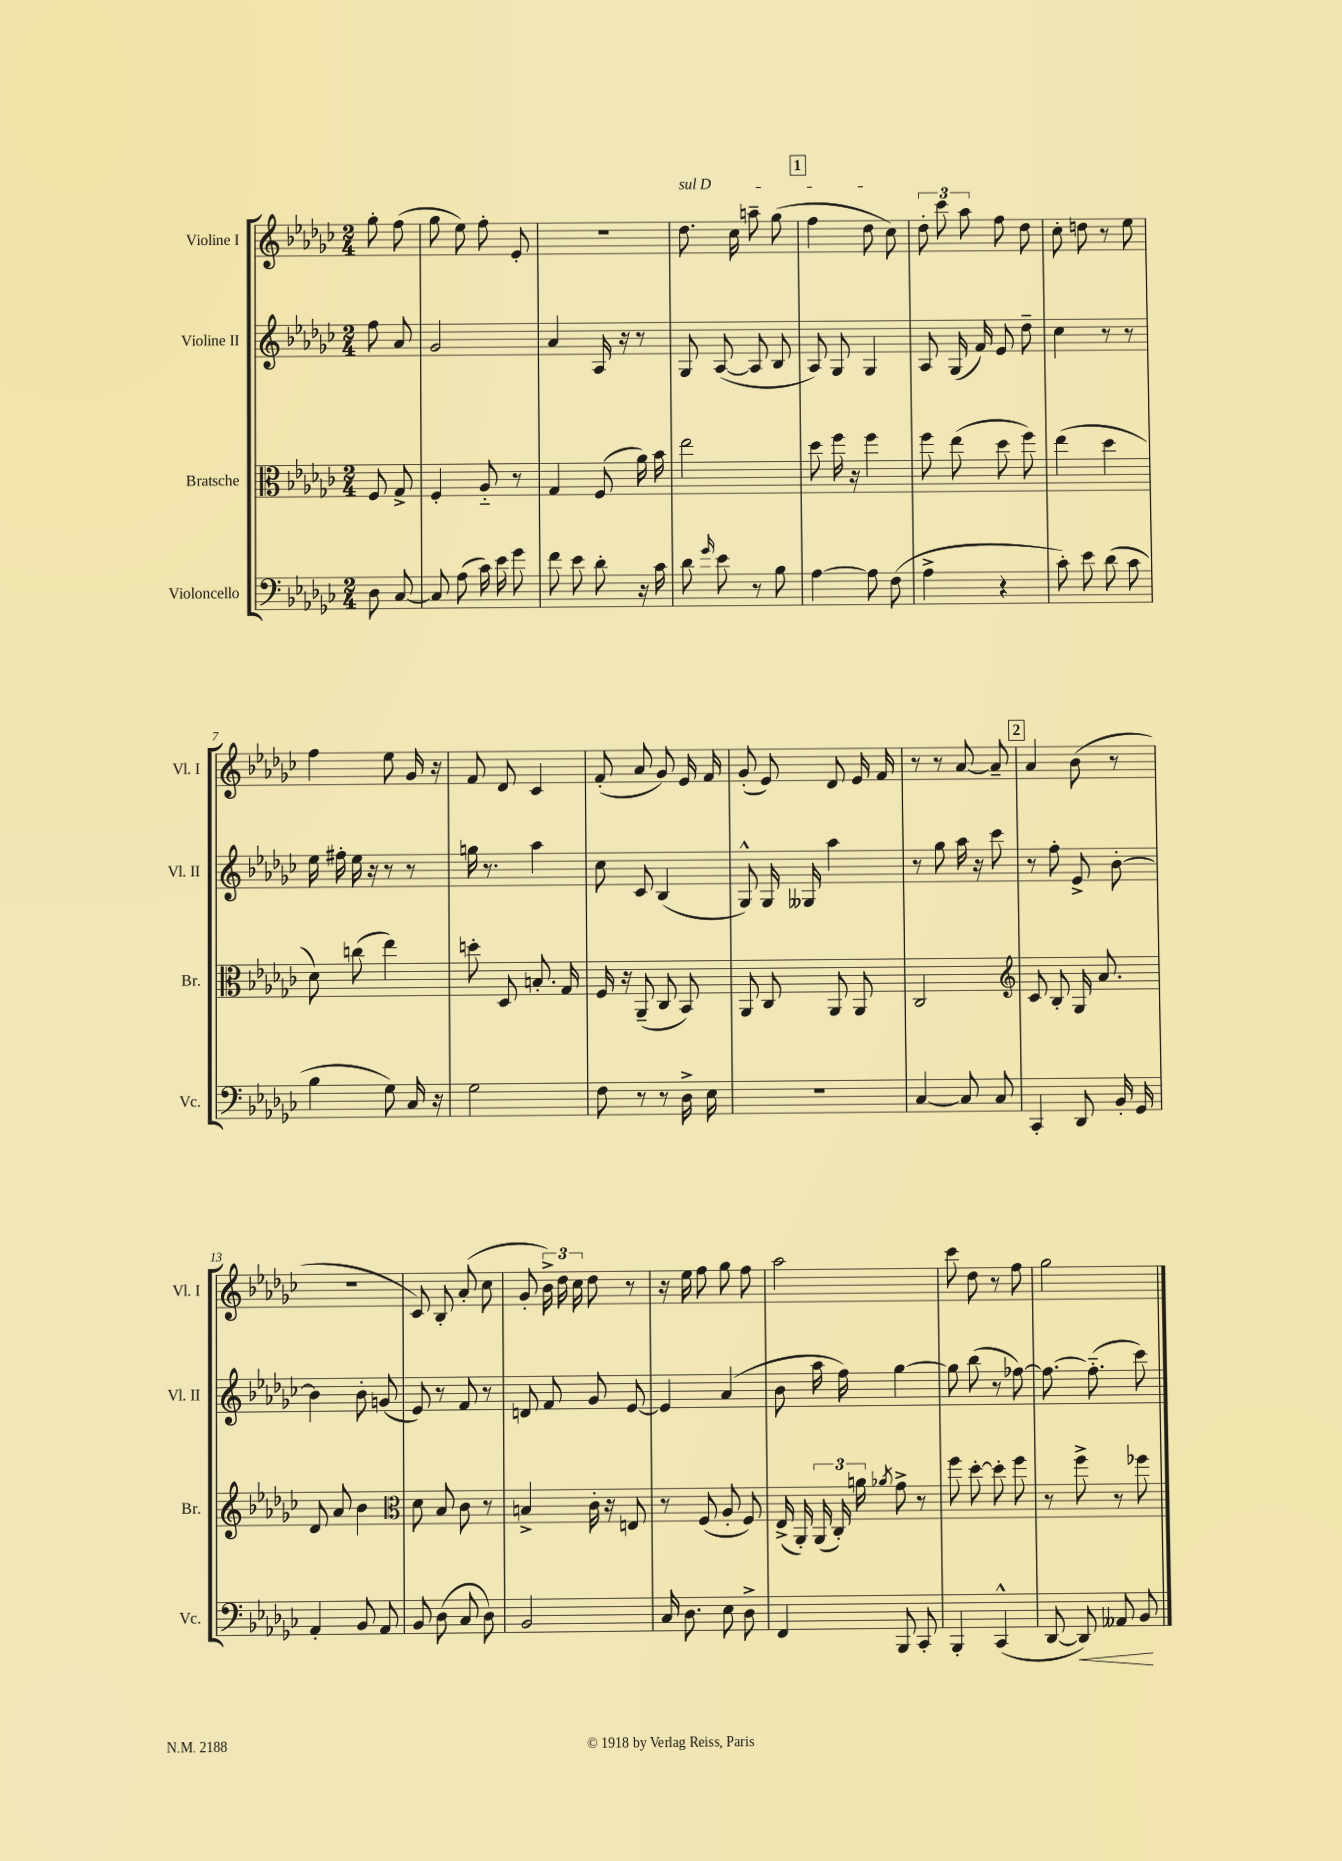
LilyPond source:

<<
\new StaffGroup <<
\new Staff = "s0" \with { instrumentName = "Violine I" shortInstrumentName = "Vl. I" } {
    \clef treble \key ges \major \numericTimeSignature \time 2/4 \partial 4
    \autoBeamOff ges''8-. f''8( |
    ges''8 ees''8) f''8-. ees'8-. |
    R2 |
    \once \override TextSpanner.bound-details.left.text = \markup { \italic "sul D" } des''8.\startTextSpan ces''16 a''8-- ges''8( |
    \mark \markup { \box "1" } f''4 des''8 ces''8\stopTextSpan) |
    \tuplet 3/2 { des''8-. ces'''8 aes''8 } f''8 des''8 |
    ces''8-. d''8 r8 ees''8 |
    f''4 ees''8 ges'16 r16 |
    f'8 des'8 ces'4 |
    f'8-.( aes'8 ges'8) ees'16 f'16 |
    ges'8-.( ees'8) des'8 ees'16 f'16 |
    r8 r8 aes'8~ aes'8-- |
    \mark \markup { \box "2" } aes'4 bes'8( r8 |
    R2 |
    ces'8) bes8-. aes'8-.( ces''8 |
    ges'8-. \tuplet 3/2 { bes'16->) des''16 ces''16 } des''8 r8 |
    r16 ees''16 f''8 ges''8 f''8 |
    aes''2 |
    ces'''8 des''8 r8 f''8 |
    ges''2 \bar "|." |
}
\new Staff = "s1" \with { instrumentName = "Violine II" shortInstrumentName = "Vl. II" } {
    \clef treble \key ges \major \numericTimeSignature \time 2/4 \partial 4
    \autoBeamOff f''8 aes'8 |
    ges'2 |
    aes'4 aes16 r16 r8 |
    ges8 aes8~( aes8 bes8 |
    \mark \markup { \box "1" } aes8) ges8 ges4 |
    aes8 ges16( f'16) ees'8 des''8-- |
    ces''4 r8 r8 |
    ees''16 fis''16-. ees''16 r16 r8 r8 |
    g''16 r8. aes''4 |
    ces''8 ces'8 bes4( |
    ges8-^) ges16 geses16 aes''4 |
    r8 ges''8 aes''16 r16 ces'''8 |
    \mark \markup { \box "2" } r8 f''8-. ees'8-> bes'8~-. |
    bes'4 bes'8-. g'8( |
    ees'8) r8 f'8 r8 |
    d'8 f'8 ges'8 ees'8~ |
    ees'4 aes'4( |
    bes'8 aes''16 f''16) ges''4~ |
    ges''8 bes''8( r8 fes''8~) |
    fes''8.~ fes''8.-_( ces'''8) \bar "|." |
}
\new Staff = "s2" \with { instrumentName = "Bratsche" shortInstrumentName = "Br." } {
    \clef alto \key ges \major \numericTimeSignature \time 2/4 \partial 4
    \autoBeamOff f8 ges8-> |
    f4-. aes8-_ r8 |
    ges4 f8( aes'16) bes'16 |
    ees''2 |
    \mark \markup { \box "1" } des''8 f''16 r16 f''4 |
    f''8 ees''8( des''8 f''8) |
    ees''4( des''4 |
    des'8) c''8( ees''4) |
    d''8-. des8 b8.-. ges16 |
    f16 r16 aes,8--( ces8 bes,8) |
    aes,8 ces8 aes,8 aes,8 |
    ces2 |
    \mark \markup { \box "2" } \clef treble ces'8 bes8-. ges16 aes'8. |
    des'8 aes'8 bes'4 |
    \clef alto des'8 bes8 ces'8 r8 |
    b4-> ces'16-. r16 e8 |
    r8 f8( aes8-. f8) |
    ees16->( aes,16-.) \tuplet 3/2 { aes,16( ces16-.) a'16 } \acciaccatura { aes'8 } ges'8-> r8 |
    f''8 des''8~-. des''8-. f''8 |
    r8 f''8-> r8 fes''8 \bar "|." |
}
\new Staff = "s3" \with { instrumentName = "Violoncello" shortInstrumentName = "Vc." } {
    \clef bass \key ges \major \numericTimeSignature \time 2/4 \partial 4
    \autoBeamOff des8 ces8~ |
    ces8 aes8( ces'16) ees'16 ges'8 |
    f'8 ees'8 des'8-. r16 ces'16 |
    des'8 \grace { ges'16 } ees'8 r8 bes8 |
    \mark \markup { \box "1" } aes4~ aes8 f8( |
    aes4-> r4 |
    ces'8-.) ees'8 des'8( ces'8 |
    bes4 ges8) ces16 r16 |
    ges2 |
    f8 r8 r8 des16-> ees16 |
    R2 |
    ces4~ ces8 ces8 |
    \mark \markup { \box "2" } ces,4-. des,8 bes,16-. ges,16 |
    aes,4-. bes,8 aes,8 |
    bes,8 des8( ces8 des8) |
    bes,2 |
    ces16 des8. ees8 des8-> |
    f,4 bes,,8 ces,8-. |
    bes,,4-. ces,4-^( |
    des,8~ des,8\<) aeses,8 bes,8\! \bar "|." |
}
>>
>>
